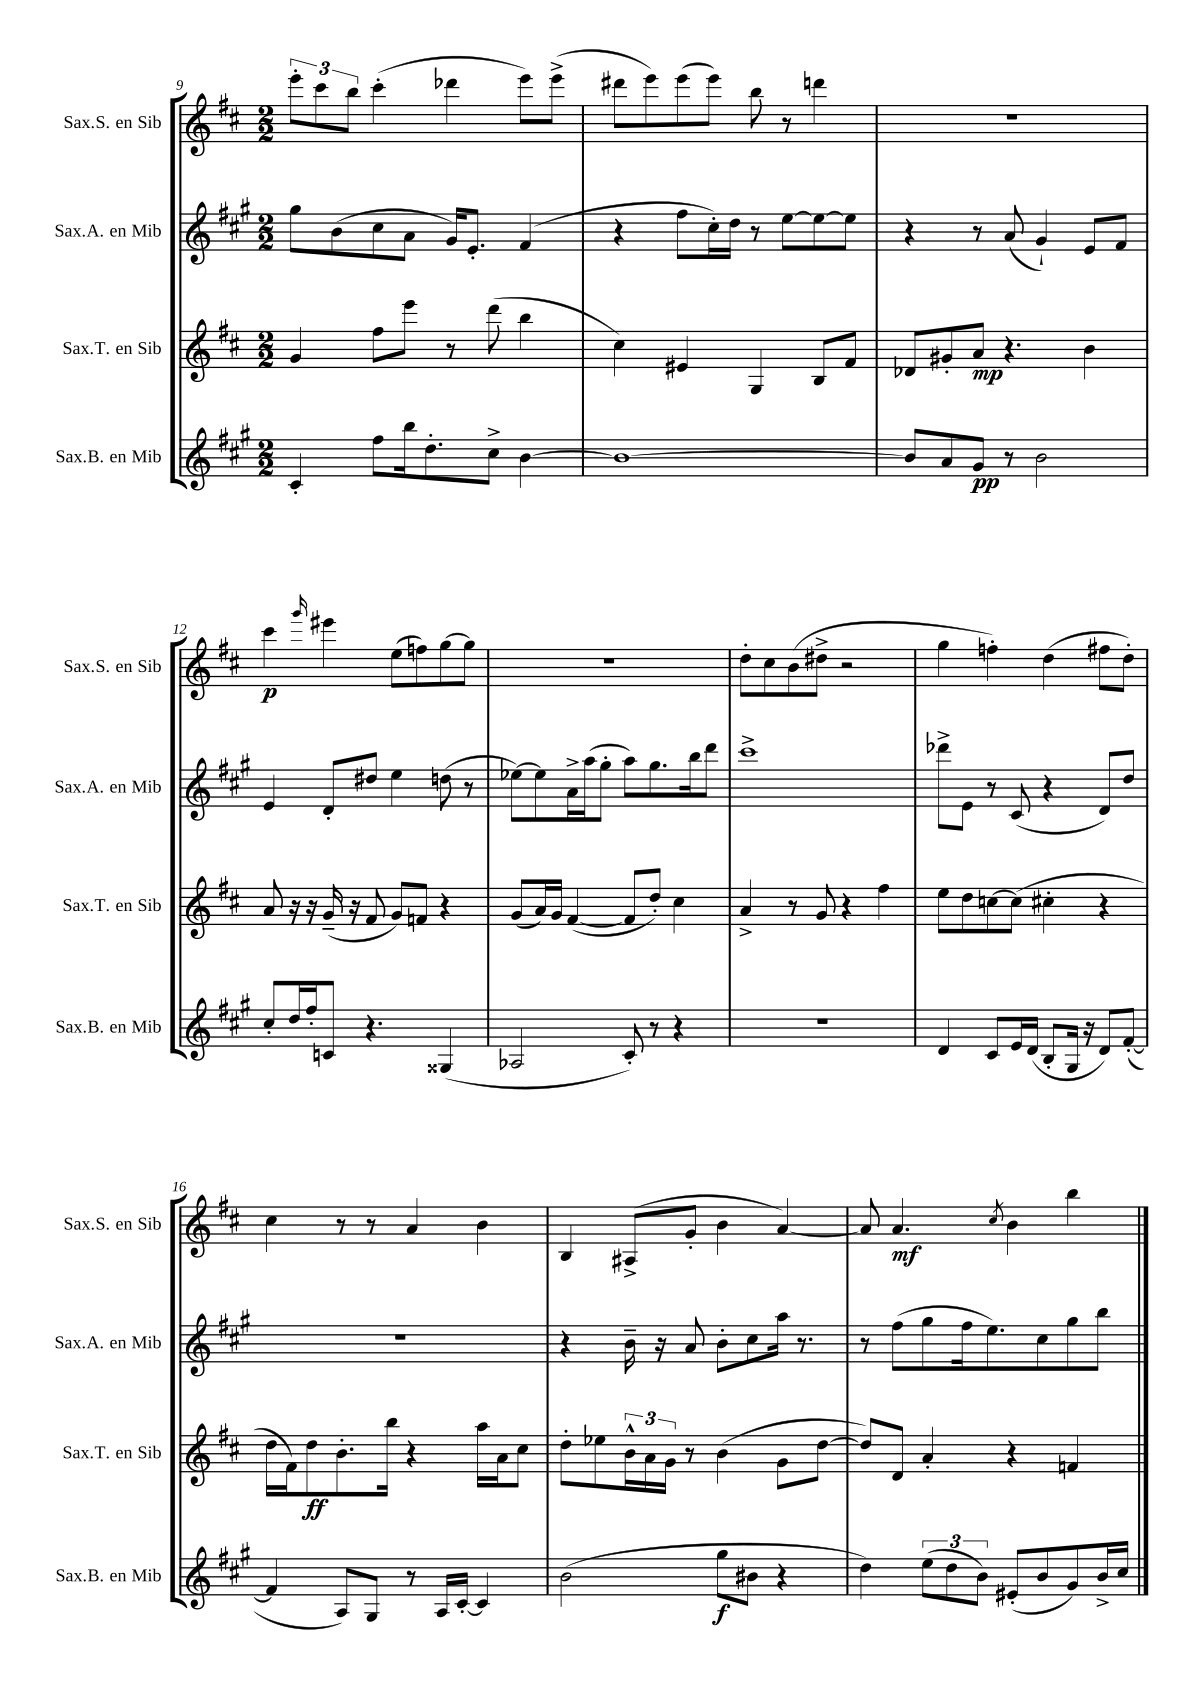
<<
\new StaffGroup <<
\new Staff = "s0" \with { instrumentName = "Sax.S. en Sib" shortInstrumentName = "Sax.S. en Sib" } {
    \clef treble \key d \major \numericTimeSignature \time 2/2
    \tuplet 3/2 { e'''8-. cis'''8 b''8 } cis'''4-.( des'''4 e'''8) e'''8->( |
    dis'''8 e'''8) e'''8( e'''8) b''8 r8 d'''4 |
    r1 |
    cis'''4\p \grace { g'''16 } eis'''4 e''8( f''8) g''8~ g''8 |
    R1 |
    d''8-. cis''8 b'8( dis''8-> r2 |
    g''4 f''4-.) d''4( fis''8 d''8-.) |
    cis''4 r8 r8 a'4 b'4 |
    b4 ais8->( g'8-. b'4 a'4~) |
    a'8 a'4.\mf \acciaccatura { cis''8 } b'4 b''4 \bar "|." |
}
\new Staff = "s1" \with { instrumentName = "Sax.A. en Mib" shortInstrumentName = "Sax.A. en Mib" } {
    \clef treble \key a \major \numericTimeSignature \time 2/2
    gis''8 b'8( cis''8 a'8 gis'16) e'8.-. fis'4( |
    r4 fis''8 cis''16-.) d''16 r8 e''8~ e''8~ e''8 |
    r4 r8 a'8( gis'4-!) e'8 fis'8 |
    e'4 d'8-. dis''8 e''4 d''8( r8 |
    ees''8~) ees''8 a'16-> a''16( gis''8-. a''8) gis''8. b''16 d'''8 |
    cis'''1-> |
    des'''8-> e'8 r8 cis'8( r4 d'8) d''8 |
    r1 |
    r4 b'16-- r16 a'8 b'8-. cis''8 a''16 r8. |
    r8 fis''8( gis''8 fis''16 e''8.) cis''8 gis''8 b''8 \bar "|." |
}
\new Staff = "s2" \with { instrumentName = "Sax.T. en Sib" shortInstrumentName = "Sax.T. en Sib" } {
    \clef treble \key d \major \numericTimeSignature \time 2/2
    g'4 fis''8 e'''8 r8 d'''8( b''4 |
    cis''4) eis'4 g4 b8 fis'8 |
    des'8 gis'8-. a'8\mp r4. b'4 |
    a'8 r16 r16 g'16--( r16 fis'8 g'8) f'8 r4 |
    g'8( a'16) g'16 fis'4~( fis'8 d''8-.) cis''4 |
    a'4-> r8 g'8 r4 fis''4 |
    e''8 d''8 c''8~ c''8( cis''4-. r4 |
    d''16 fis'16) d''8\ff b'8.-. b''16 r4 a''16 a'16 cis''8 |
    d''8-. ees''8 \tuplet 3/2 { b'16-^ a'16 g'16 } r8 b'4( g'8 d''8~ |
    d''8) d'8 a'4-. r4 f'4 \bar "|." |
}
\new Staff = "s3" \with { instrumentName = "Sax.B. en Mib" shortInstrumentName = "Sax.B. en Mib" } {
    \clef treble \key a \major \numericTimeSignature \time 2/2
    cis'4-. fis''8 b''16 d''8.-. cis''8-> b'4~ |
    b'1~ |
    b'8 a'8 gis'8\pp r8 b'2 |
    cis''8-. d''16 fis''16-. c'8 r4. gisis4( |
    aes2 cis'8-.) r8 r4 |
    R1 |
    d'4 cis'8 e'16 d'16( b8-. gis16 r16 d'8) fis'8~-.( |
    fis'4 a8) gis8 r8 a16 cis'16~-. cis'4 |
    b'2( gis''8\f bis'8 r4 |
    d''4) \tuplet 3/2 { e''8( d''8 b'8) } eis'8-.( b'8 gis'8) b'16-> cis''16 \bar "|." |
}
>>
>>
\layout { \context { \Score currentBarNumber = #9 } }
